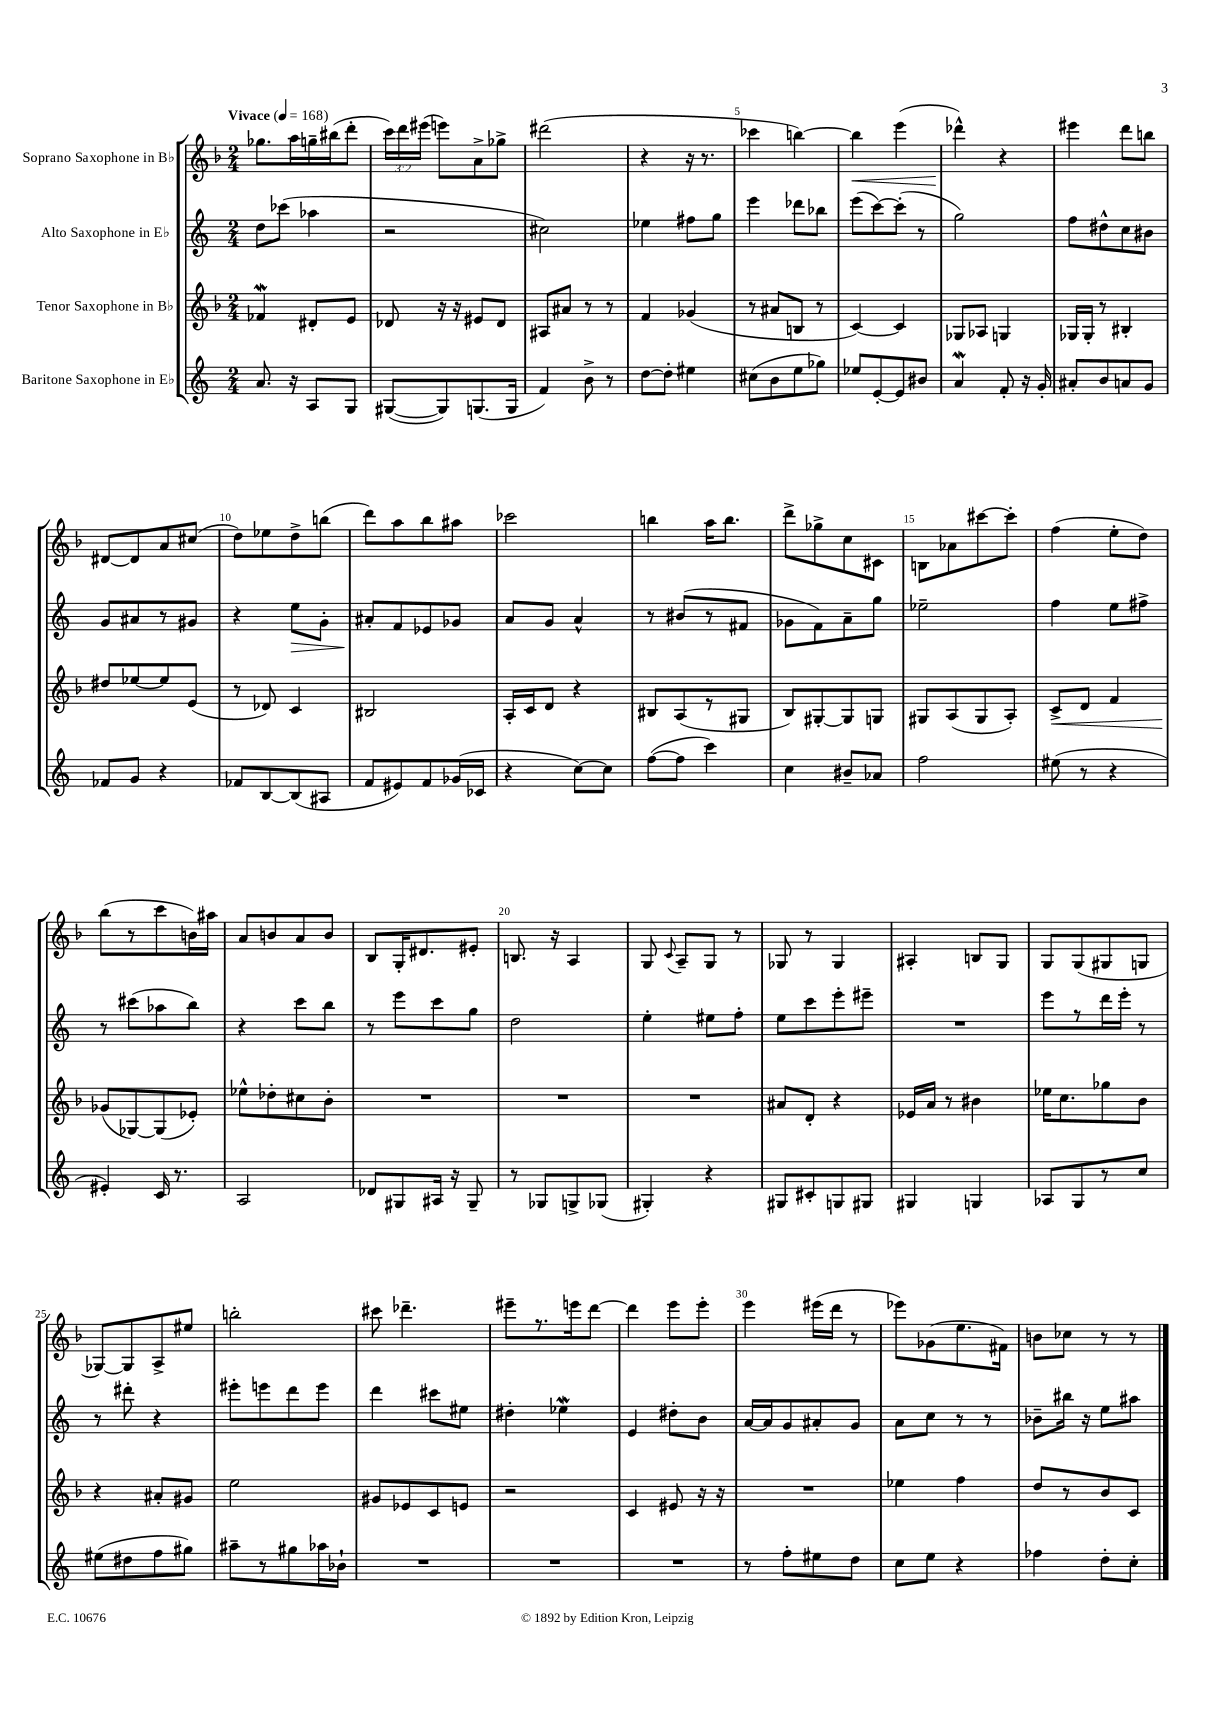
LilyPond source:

<<
\new StaffGroup <<
\new Staff = "s0" \with { instrumentName = "Soprano Saxophone in Bb" } {
    \clef treble \key f \major \numericTimeSignature \time 2/4 \override Staff.TupletNumber.text = #tuplet-number::calc-fraction-text \tempo "Vivace" 4 = 168
    \autoBeamOff ges''8.[ a''16 g''16-- bis''16( d'''8]-. |
    \tuplet 3/2 { c'''16[) d'''16 eis'''16]( } e'''8[) a'8-> ges''8]-> |
    dis'''2( |
    r4 r16 r8. |
    ces'''4 b''4~) |
    b''4\< e'''4( |
    des'''4-^\!) r4 |
    eis'''4 d'''8[ b''8] |
    dis'8[~ dis'8 a'8 cis''8]( |
    d''8[) ees''8 d''8-> b''8]( |
    d'''8[) a''8 bes''8 ais''8] |
    ces'''2 |
    b''4 a''16[ b''8.] |
    d'''8[-> ges''8-> c''8 cis'8] |
    b8[ aes'8 cis'''8~ cis'''8]-. |
    f''4( e''8[-. d''8]) |
    bes''8[( r8 c'''8 b'16) ais''16] |
    a'8[ b'8 a'8 b'8] |
    bes8[ g16-. dis'8. eis'8]-. |
    b8. r16 a4 |
    g8 \appoggiatura { c'8 } a8[-- g8] r8 |
    ges8 r8 ges4 |
    ais4-. b8[ g8] |
    g8[ g8( gis8 g8] |
    ges8[~) ges8 a8-> eis''8] |
    b''2-. |
    cis'''8 des'''4.-- |
    eis'''8[-- r8. e'''16 d'''8]~ |
    d'''4 e'''8[ e'''8]-. |
    e'''4 eis'''16[( d'''16] r8 |
    ees'''8[) ges'8( e''8. fis'16]) |
    b'8[ ces''8] r8 r8 \bar "|." |
}
\new Staff = "s1" \with { instrumentName = "Alto Saxophone in Eb" } {
    \clef treble \key c \major \numericTimeSignature \time 2/4
    \autoBeamOff d''8[ ces'''8]( aes''4 |
    r2 |
    cis''2) |
    ees''4 fis''8[ g''8] |
    e'''4 des'''8[ bes''8] |
    e'''8[( c'''8~) c'''8]-.( r8 |
    g''2) |
    f''8[ dis''8-^ c''8 bis'8] |
    g'8[ ais'8 r8 gis'8] |
    r4 e''8[\> g'8]-. |
    ais'8[-.\! f'8 ees'8 ges'8] |
    a'8[ g'8] a'4-^ |
    r8 bis'8[( r8 fis'8] |
    ges'8[ f'8) a'8-- g''8] |
    ees''2-- |
    f''4 e''8[ fis''8]-> |
    r8 cis'''8[( aes''8 b''8]) |
    r4 c'''8[ b''8] |
    r8 e'''8[ c'''8 g''8] |
    d''2 |
    e''4-. eis''8[ f''8]-. |
    e''8[ c'''8 e'''8-. eis'''8]-- |
    R2 |
    e'''8[ r8 d'''16 e'''16]-. r8 |
    r8 dis'''8-. r4 |
    eis'''8[-. e'''8 d'''8 e'''8] |
    d'''4 cis'''8[ eis''8] |
    dis''4-. ees''4\mordent |
    e'4 dis''8[-. b'8] |
    a'16[~ a'16 g'8 ais'8-. g'8] |
    a'8[ c''8] r8 r8 |
    bes'8[-- bis''16] r16 e''8[ ais''8] \bar "|." |
}
\new Staff = "s2" \with { instrumentName = "Tenor Saxophone in Bb" } {
    \clef treble \key f \major \numericTimeSignature \time 2/4
    \autoBeamOff fes'4\mordent dis'8[-. e'8] |
    des'8 r16 r16 eis'8[ des'8] |
    ais8[ ais'8] r8 r8 |
    f'4 ges'4( |
    r8 ais'8[ b8] r8 |
    c'4~) c'4 |
    ges8[ aes8] g4 |
    ges16[ ges16]-. r8 bis4-. |
    dis''8[ ees''8~ ees''8 e'8]( |
    r8 des'8) c'4 |
    bis2 |
    a16[-. c'16 d'8] r4 |
    bis8[ a8( r8 gis8] |
    bes8[) gis8~-. gis8 g8] |
    gis8[ a8( gis8 a8]-.) |
    c'8[->\< d'8] f'4 |
    ges'8[\!( ges8~) ges8( ees'8]-.) |
    ees''8[-^ des''8-. cis''8 bes'8]-. |
    R2 |
    R2 |
    R2 |
    ais'8[ d'8]-. r4 |
    ees'16[ a'16] r8 bis'4 |
    ees''16[ c''8. ges''8 bes'8] |
    r4 ais'8[-. gis'8] |
    e''2 |
    gis'8[ ees'8 c'8 e'8] |
    r2 |
    c'4 eis'8 r16 r16 |
    R2 |
    ees''4 f''4 |
    d''8[ r8 bes'8 c'8] \bar "|." |
}
\new Staff = "s3" \with { instrumentName = "Baritone Saxophone in Eb" } {
    \clef treble \key c \major \numericTimeSignature \time 2/4
    \autoBeamOff a'8. r16 a8[ g8] |
    gis8[~( gis8) g8.( g16] |
    f'4) b'8-> r8 |
    d''8[~ d''8]-. eis''4 |
    cis''8[( b'8 e''8 ges''8]) |
    ees''8[ e'8~-. e'8 bis'8] |
    a'4\mordent f'8-. r16 g'16-. |
    ais'8[-. b'8 a'8 g'8] |
    fes'8[ g'8] r4 |
    fes'8[ b8~ b8( ais8] |
    f'8[ eis'8) f'8 ges'16( ces'16] |
    r4 c''8[~) c''8] |
    f''8[~( f''8] c'''4) |
    c''4 bis'8[-- aes'8] |
    f''2 |
    eis''8( r8 r4 |
    eis'4-.) c'16 r8. |
    a2 |
    des'8[ gis8 ais16] r16 gis8-- |
    r8 ges8[ g8-> ges8]( |
    gis4-.) r4 |
    gis8[ cis'8-. g8 gis8] |
    gis4 g4 |
    aes8[ g8 r8 c''8] |
    eis''8[( dis''8 f''8 gis''8]) |
    ais''8[-- r8 gis''8 aes''16 bes'16]-! |
    R2 |
    R2 |
    R2 |
    r8 f''8[-. eis''8 d''8] |
    c''8[ e''8] r4 |
    fes''4 d''8[-. c''8]-. \bar "|." |
}
>>
>>
\layout { \context { \Score \override BarNumber.break-visibility = ##(#f #t #t) barNumberVisibility = #(every-nth-bar-number-visible 5) } }
